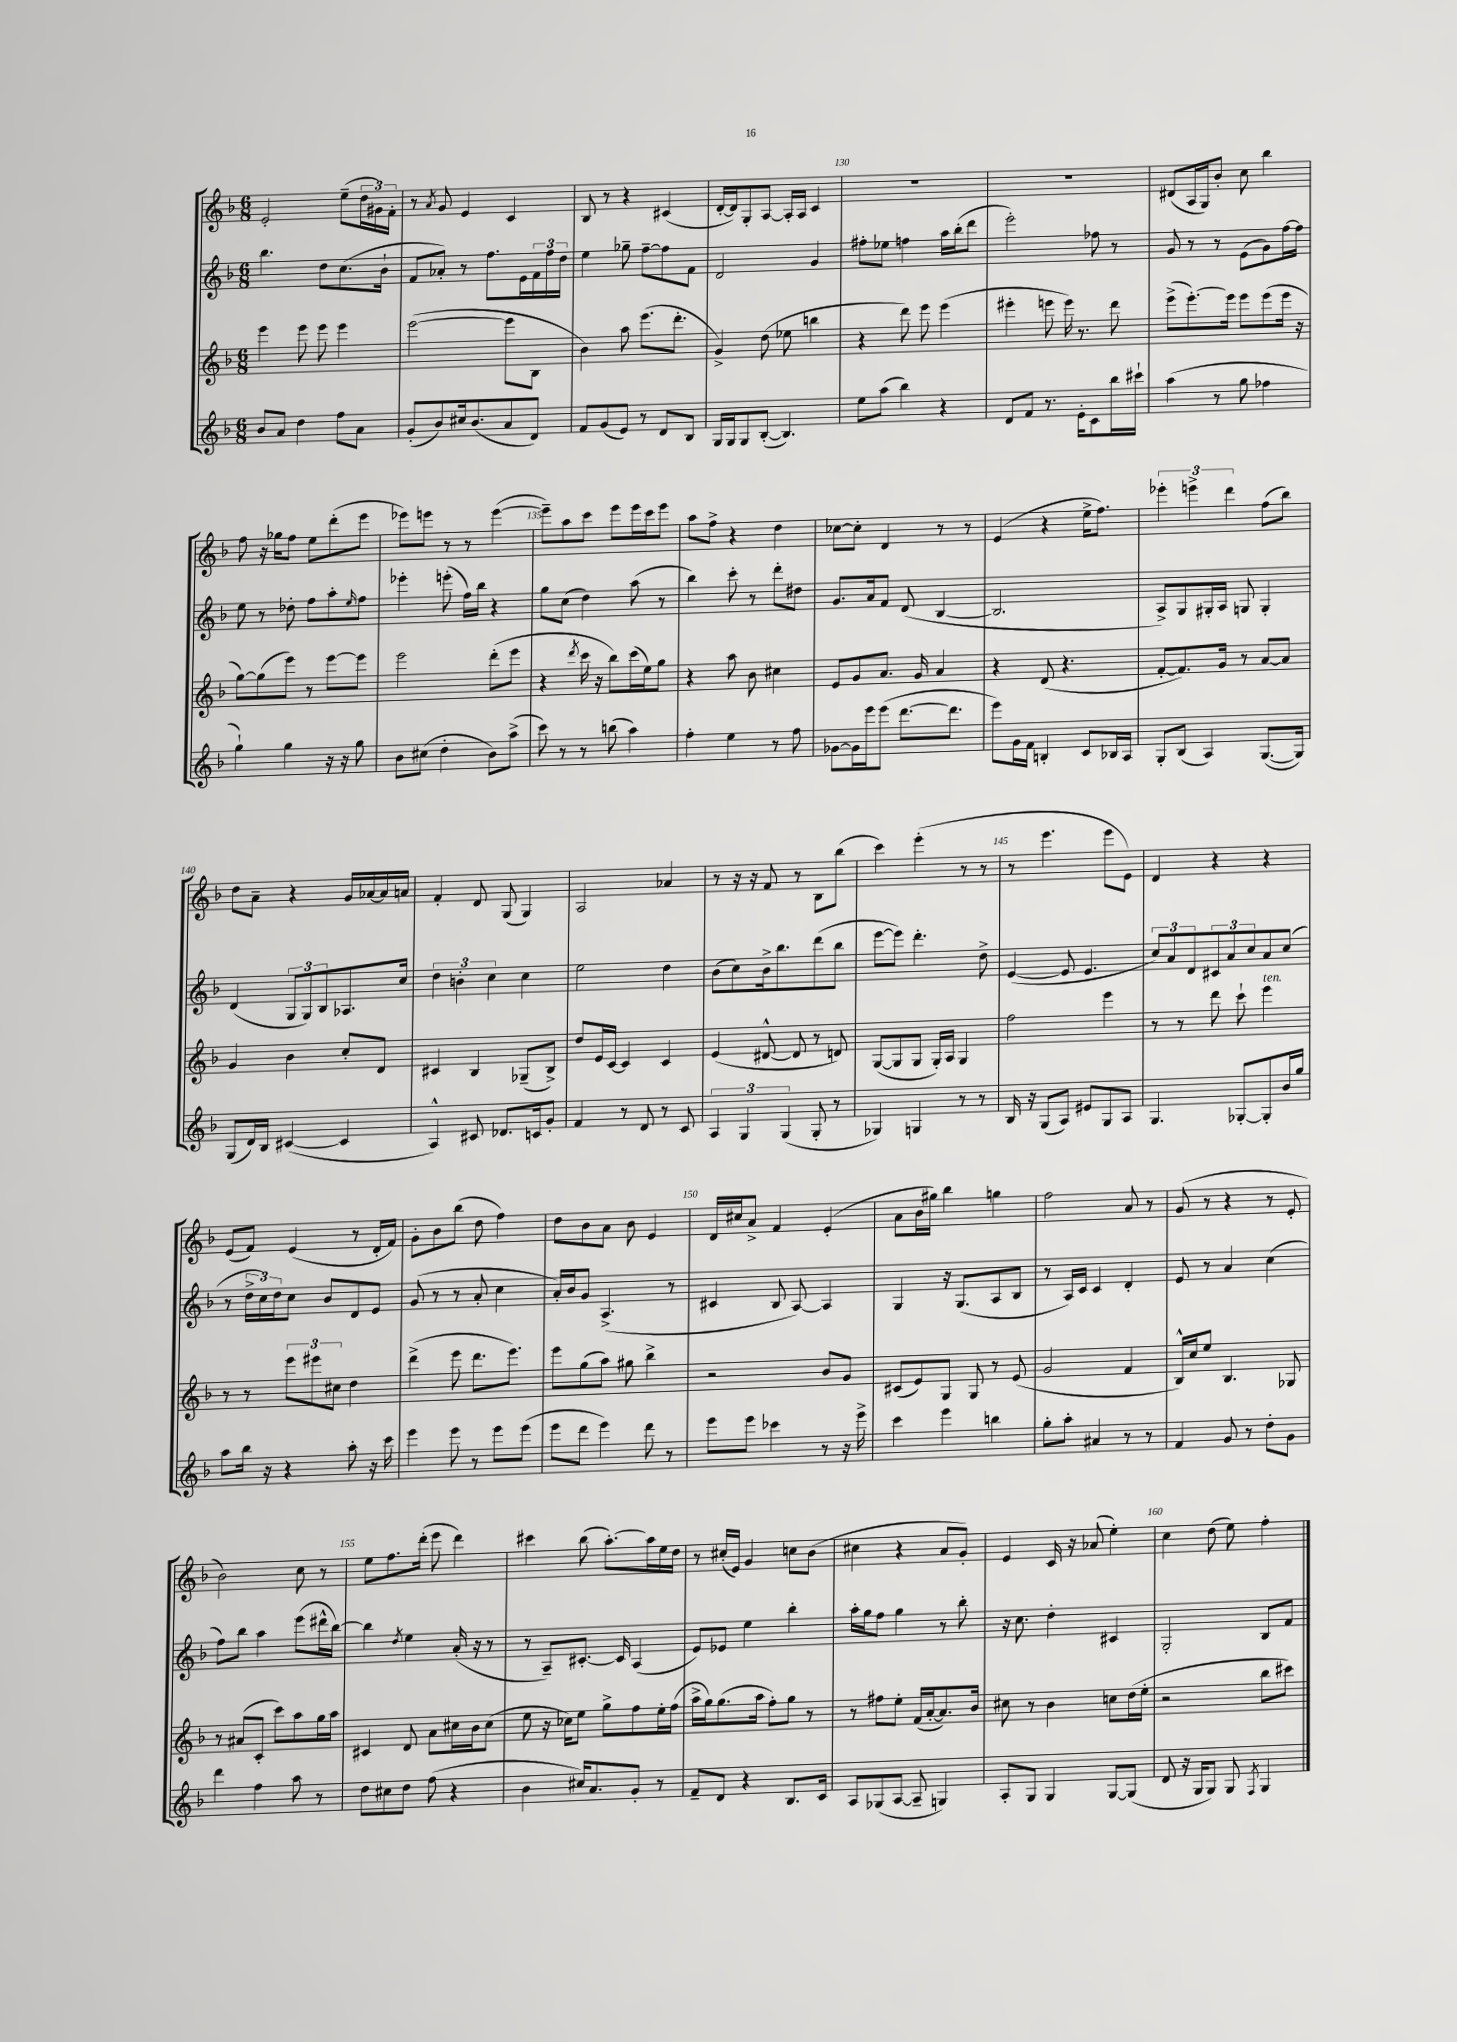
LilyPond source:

<<
\new StaffGroup <<
\new Staff = "s0" {
    \clef treble \key f \major \numericTimeSignature \time 6/8
    e'2-. e''8--( \tuplet 3/2 { d''16 gis'16) f'16-. } |
    r8 \acciaccatura { a'8 } g'8 e'4 c'4 |
    bes8 r8 r4 cis'4( |
    d'16~-. d'16) g8-. a8~ a16-. a16 c'4 |
    R2. |
    r2. |
    dis'8( a16 g16) bes'8-. c''8 bes''4 |
    f''8 r16 ges''16 f''8 e''8 d'''8-.( e'''8 |
    ees'''8) e'''8 r8 r8 e'''4~( |
    e'''8--) a''8 c'''8 e'''8 e'''16 c'''16 e'''8 |
    a''8 f''8-> r4 d''4 |
    ces''8~ ces''8-. d'4 r8 r8 |
    e'4( r4 e''16-> f''8.) |
    \tuplet 3/2 { ees'''4-. e'''4-> d'''4 } f''8( bes''8) |
    d''8 a'8-- r4 g'16 aes'16~ aes'16 a'16 |
    f'4-. d'8 g8( g4) |
    a2 aes'4 |
    r8 r16 r16 f'8 r8 bes8 bes''8( |
    c'''4) e'''4-.( r8 r8 |
    r8 e'''4. e'''8 e'8) |
    d'4 r4 r4 |
    e'8( f'8) e'4( r8 d'16-. f'16) |
    g'8-. bes'8 bes''8( d''8 f''4) |
    d''8 bes'8 a'8 bes'8 e'4 |
    d'16 cis''16 a'8-> f'4 e'4-.( |
    a'8 bes'16 gis''16) bes''4 g''4 |
    f''2 a'8 r8 |
    g'8( r8 r4 r8 e'8-. |
    bes'2) c''8 r8 |
    e''8 f''8. d'''16-.( e'''8 d'''4) |
    cis'''4 bes''8( a''8.~-.) a''16 e''16 d''16 |
    r8 cis''16-.( e'16) g'4 c''8 bes'8( |
    cis''4 r4 a'8 g'8-.) |
    e'4 c'16 r16 aes'8( e''4-.) |
    c''4 d''8( e''8) f''4-. \bar "|." |
}
\new Staff = "s1" {
    \clef treble \key f \major \numericTimeSignature \time 6/8
    bes''4. d''8 c''8.( bes'16-! |
    f'8 aes'8-.) r8 f''8. e'16 \tuplet 3/2 { f'16 f''16 d''16 } |
    e''4 ges''8-- f''8~-- f''8 f'8 |
    d'2 g'4 |
    fis''8-. ees''8 f''4 a''16 bes''16-.( d'''8 |
    e'''2-.) fes''8 r8 |
    g'8 r8 r8 e'8( g'8) f''16~ f''16 |
    e''8 r8 des''8-. f''8 a''8-. \grace { e''16 } f''8 |
    ees'''4-. e'''8-.( f''16) bes''16 r4 |
    g''8 c''8( d''4) a''8( r8 |
    bes''4) c'''8-. r8 d'''8-. dis''8 |
    g'8. a'16 f'8 d'8( bes4~ |
    bes2. |
    a8->) g8 gis16-. a16 g8 g4-. |
    d'4( \tuplet 3/2 { g8 g8) bes8 } aes8. c''16 |
    \tuplet 3/2 { d''4 b'4-. c''4 } c''4 |
    e''2 d''4 |
    bes'8( c''8) bes'16-> bes''8. d'''8( bes''8 |
    e'''8~ e'''8) d'''4.-. d''8-> |
    e'4~( e'8 e'4. |
    \tuplet 3/2 { c''8) a'8 d'8 } \tuplet 3/2 { cis'8 a'8 c''8 } a'8 c''8( |
    r8 \tuplet 3/2 { d''16-> c''16) d''16 } c''8 bes'8 d'8 e'8 |
    g'8( r8 r8 a'8-. c''4 |
    a'16-.) bes'16 g'8 a4.->( r8 |
    cis'4 bes8 a8~) a4 |
    g4 r16 g8.( a8 bes8 |
    r8 a16) c'16 c'4 d'4-. |
    e'8 r8 a'4 c''4( |
    f''8) bes''8 a''4 e'''8( dis'''16-^ bes''16~) |
    bes''4 \acciaccatura { d''8 } e''4 a'16-.( r16 r8 |
    r8 a8--) cis'8.~-. cis'16 a4( |
    e'8) ees'8 e''4 bes''4-. |
    a''16-. g''16 f''8 g''4 r8 bes''8-. |
    r16 c''8. d''4-. cis'4 |
    g2-. bes8 f'8 \bar "|." |
}
\new Staff = "s2" {
    \clef treble \key f \major \numericTimeSignature \time 6/8
    e'''4 e'''8 e'''8 e'''4 |
    e'''2~( e'''8 bes8 |
    bes'4) a''8 e'''8.( d'''8.-. |
    g'4->) d''8( ees''8 b''4 |
    r4 d'''8) e'''8 e'''4( |
    eis'''4-. e'''8 e'''16) r8. d'''8 |
    e'''8->( e'''8.~-.) e'''16 e'''8 e'''8( e'''16 r16 |
    g''8~) g''8( e'''8) r8 e'''8~ e'''8 |
    e'''2 d'''8-.( e'''8 |
    r4 \acciaccatura { d'''8 } c'''16 r16 bes''8) c'''16( e''16) g''8 |
    r4 a''8 bes'8 cis''4 |
    e'8 g'8 a'8. g'16 a'4 |
    r4 d'8( r4. |
    f'8~-. f'8.) g'16 r8 a'8~ a'8 |
    g'4 bes'4 c''8-. d'8 |
    cis'4 bes4 ges8--( bes8->) |
    d''8 e'16 c'16~ c'4 c'4 |
    e'4( dis'8~-^ dis'8 r8 d'8) |
    g8~( g8 g8 g16-.) a16 g4 |
    f''2 e'''4 |
    r8 r8 d'''8 c'''8-! e'''4^\markup { \italic "ten." } |
    r8 r8 \tuplet 3/2 { e'''8 eis'''8 cis''8 } d''4 |
    d'''4->( e'''8 d'''8. e'''8.) |
    e'''8 g''8( a''8) gis''8 bes''4-> |
    r2 bes'8 g'8 |
    cis'8( e'8) g8 g8 r8 e'8( |
    g'2 f'4 |
    bes16-^) c''16 e''8 bes4. ges8 |
    r8 ais'8( c'8-. c'''8) a''8 g''16 a''16 |
    cis'4 d'8 a'8 cis''16 bes'16 cis''8( |
    e''8 r16 ces''16) e''8 g''8-> f''8 e''16-. f''16( |
    a''16-> g''16) g''8.( a''16 f''8-.) g''8 r8 |
    r8 fis''8 e''8-. f'16( a'16~-. a'8.) bes'16 |
    cis''8 r8 bes'4 c''8 d''16( e''16-. |
    r2 bes''8 cis'''8) \bar "|." |
}
\new Staff = "s3" {
    \clef treble \key f \major \numericTimeSignature \time 6/8
    bes'8 a'8 d''4 f''8 a'8 |
    g'8-.( bes'8) cis''16 bes'8.( a'8 d'8) |
    f'8 g'8( e'8) r8 d'8 bes8 |
    g16 g16 g8 bes8~-.( bes4.) |
    e''8 a''8( bes''4) r4 |
    d'8 f'8 r8. e'16-. c'8 bes''16 cis'''16-! |
    a''4( r8 g''8 fes''4 |
    g''4-!) g''4 r16 r16 g''8 |
    bes'8 cis''8( d''4-. bes'8) a''8->( |
    c'''8) r8 r8 b''8( a''4) |
    f''4-. e''4 r8 f''8 |
    ges'8~ ges'16 e'''16 e'''8( d'''8.~ d'''8. |
    e'''8) g'16 f'16 b4-. c'8 bes16 a16 |
    g8-. bes8( a4) g8.~( g16) |
    g8( d'16) bes16 cis'4~( cis'4 |
    a4-^) cis'8 des'8. c'16 g'8-. |
    f'4 r8 d'8 r8 c'8 |
    \tuplet 3/2 { a4 g4 g4( } g8-. r8 |
    ges4) g4 r8 r8 |
    bes16 r16 g8( a8) eis'8 g8 a8 |
    g4. ges8~-. ges8-. bes'16 g''16 |
    a''8 bes''16 r16 r4 a''8-. r16 c'''16 |
    e'''4 e'''8 r8 e'''8 e'''8( |
    e'''8 d'''8 e'''4) d'''8 r8 |
    e'''8 e'''8 ces'''4 r8 r16 e'''16-> |
    c'''4 e'''4 b''4 |
    g''8-. a''8-. ais'4 r8 r8 |
    f'4 g'8 r8 d''8-. g'8 |
    d'''4 f''4 a''8 r8 |
    d''8 cis''8 d''8 f''8( r4 |
    bes'4 cis''16) a'8. g'8-. r8 |
    f'8-- d'8 r4 bes8. c'16 |
    a8 ges8( a8~ a8-- g4) |
    a8-. g8 g4 g8~ g8( |
    d'8 r16 g16 g8) g8 \acciaccatura { f8 } g4 \bar "|." |
}
>>
>>
\layout { \context { \Score currentBarNumber = #126 \override BarNumber.break-visibility = ##(#f #t #t) barNumberVisibility = #(every-nth-bar-number-visible 5) } }
